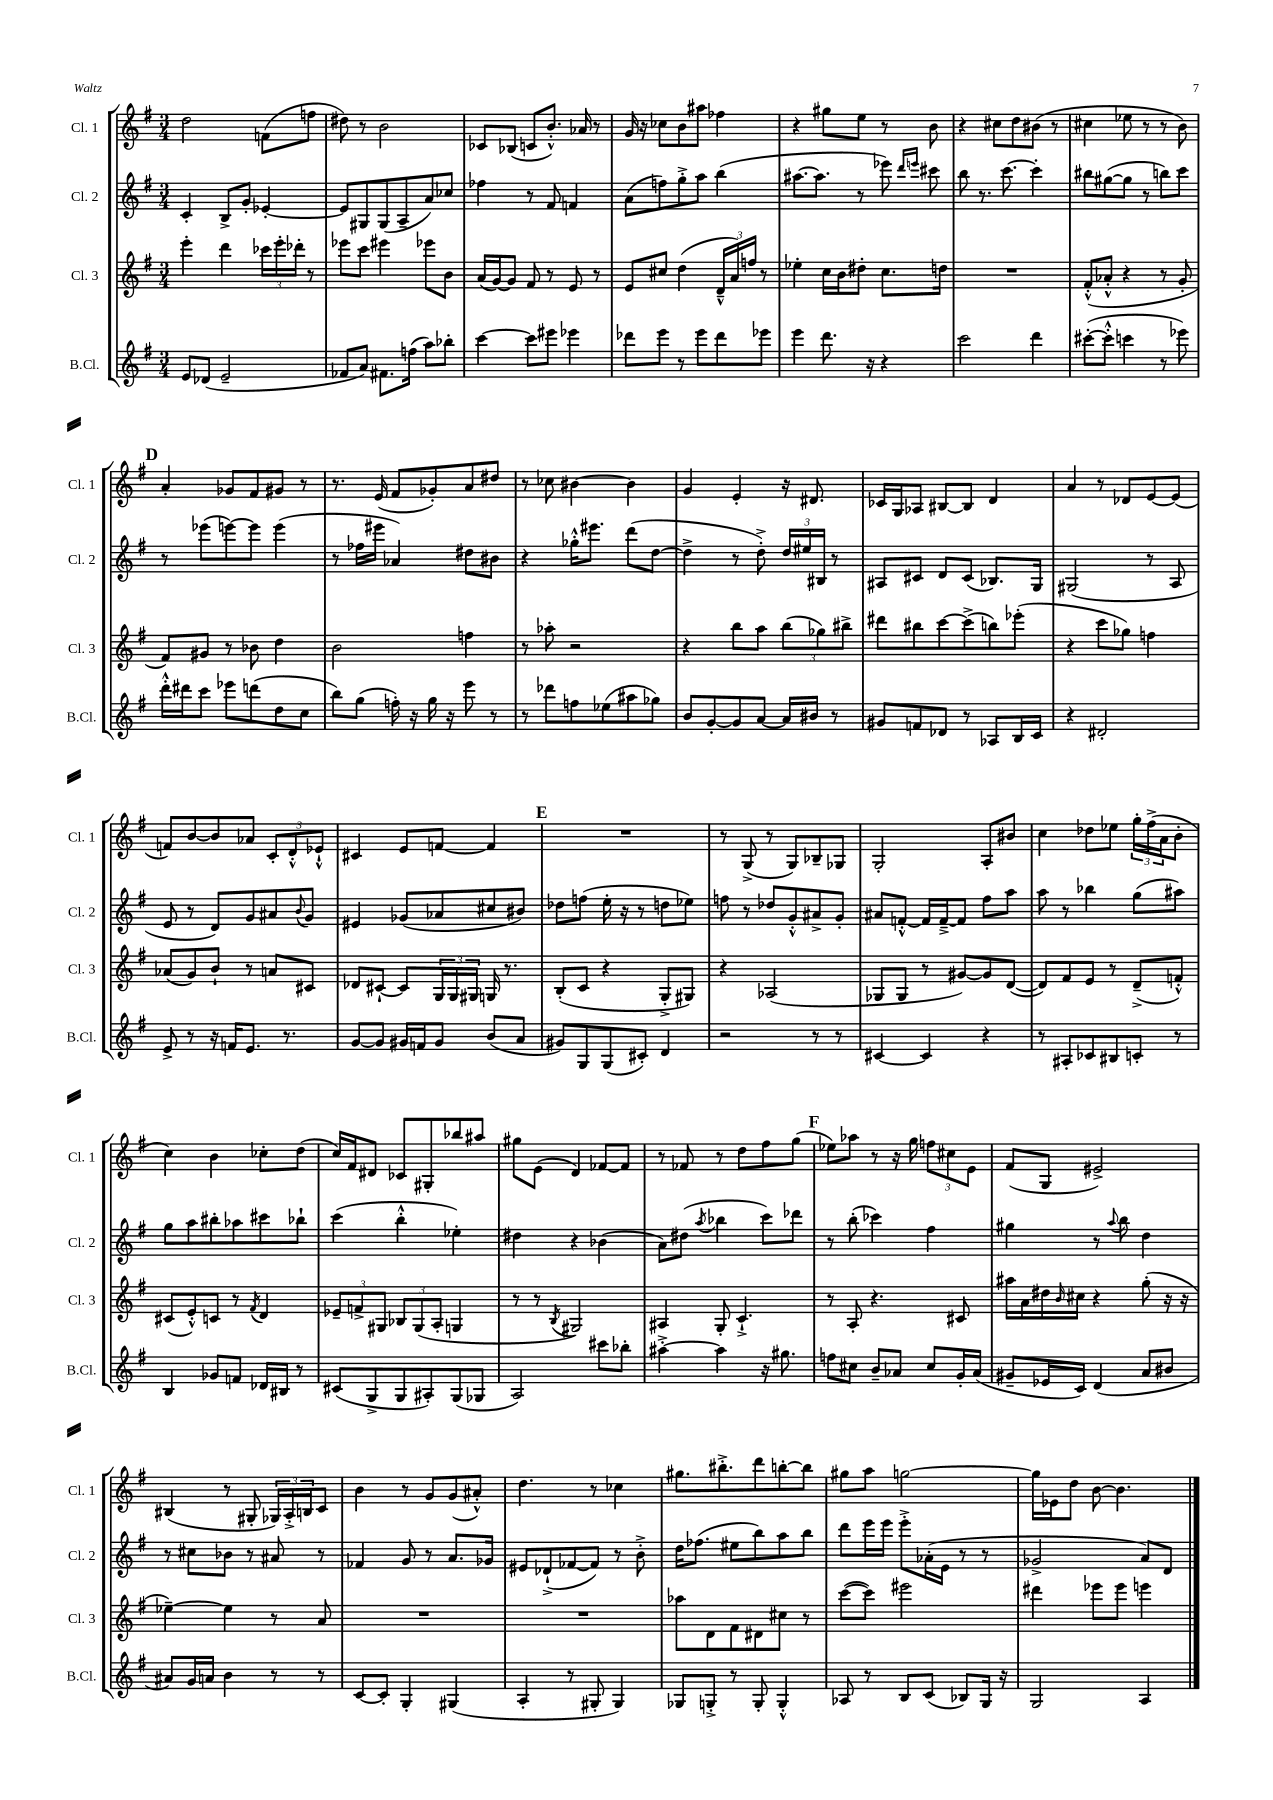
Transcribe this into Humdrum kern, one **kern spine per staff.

**kern	**kern	**kern	**kern
*part4	*part3	*part2	*part1
*staff4	*staff3	*staff2	*staff1
*I"B.Cl.	*I"Cl. 3	*I"Cl. 2	*I"Cl. 1
*I'B.Cl.	*I'Cl. 3	*I'Cl. 2	*I'Cl. 1
*clefG2	*clefG2	*clefG2	*clefG2
*k[f#]	*k[f#]	*k[f#]	*k[f#]
*M3/4	*M3/4	*M3/4	*M3/4
=126	=126	=126	=126
8e/L	4eee'\	4c'/	2dd\
(8d-X/J	.	.	.
2e~/	4ddd\	8B^/L	.
.	.	8g'/J	.
.	24ccc-X\LL	[4e-X'/	(8fn\L
.	24eee'\	.	.
.	24ddd-X'\JJ	.	.
.	8r	.	8ffn\J
=127	=127	=127	=127
8f-X/L	8eee-X\L	8e-/L]	8dd#X\)
8a/J)	8ccc\J	8G#X/	8r
8.f#X\L	4eee#X\	(8G#/	2b\
.	.	8A~/	.
(16ffn\Jk	.	.	.
8aa\L)	8eee-X\L	8a/)	.
8bb-X'\J	8b\J	8cc-X/J	.
=128	=128	=128	=128
[4ccc\	(16a/LL	4ff-X\	8c-X/L
.	[16g/J)	.	.
.	8g/J]	.	(8B-X/J
8ccc\L]	8f#/	8r	8cn/L
8eee#X\J	8r	8f#/	8.b'^^/J)
4eee-X\	8e/	4fn/	.
.	.	.	16a-X/
.	8r	.	8r
=129	=129	=129	=129
8ddd-X\L	8e/L	(8a\L	16g/
.	.	.	16r
8eee\J	8cc#X/J	8ffn\)	8cc-X\L
8r	(4dd\	8gg'^\	8b\
8eee\L	.	8aa\J	8aa#X\J
8ddd-\	24d~^^/LL	(4bb\	4ff-X\
.	24a/)	.	.
.	24ffn/JJ	.	.
8eee-X\J	8r	.	.
=130	=130	=130	=130
4eee\	4ee-X'\	[8.aa#X\L	4r
.	.	8.aa#\J]	.
8.ddd\	16cc\LL	.	8gg#X\L
.	16b\J	.	.
.	8dd#X'\J	8r	8ee\J
16r	.	.	.
4r	8.cc\L	8eee-X\)	8r
.	.	16qqddd/LL	.
.	.	16qqeeen/JJ	.
.	.	8ccc#X\	8b\
.	16ddn\Jk	.	.
=131	=131	=131	=131
2ccc\	2.r	8bb\	4r
.	.	8.r	.
.	.	.	8cc#X\L
.	.	[8.ccc\	.
.	.	.	8dd\
4ddd\	.	4ccc'\]	(8b#X\J
.	.	.	8r
=132	=132	=132	=132
([8ccc#X'\L	(8f#'^^/L	8bb#X\L	4cc#X\
8ccc#'^^\J]	8a-X'^^/J	([8gg#X\	.
4cccn\	4r	8gg#\J]	8ee-X\
.	.	8r	8r
8r	8r	8bbn\L)	8r
8eee-X\)	8g'/	8ccc\J	8b\)
!!LO:LB:g=z
!!LO:REH:place=s1:t=D
=133	=133	=133	=133
16ddd'^^\LL	8f#/L)	8r	4a'/
16ddd#X\J	.	.	.
8ccc\J	8g#X/J	(8eee-X\L	.
8eee-X\L	8r	[8eeen\)	8g-X/L
(8dddn\	8b-X\	8eee\J]	8f#/
8dd\	4dd\	(4eee\	8g#X/J
8cc\J	.	.	8r
=134	=134	=134	=134
8bb\L)	2b\	8r	8.r
(8gg\J	.	16ff-X\LL	.
.	.	16eee#X\JJ	(16e/
16ffn'\)	.	4a-X/)	8f#/L
16r	.	.	.
16gg\	.	.	8g-X'/)
16r	.	.	.
8eee\	4ffn\	8dd#X\L	8a/
8r	.	8b#X\J	8dd#X/J
=135	=135	=135	=135
8r	8r	4r	8r
8ddd-X\L	8aa-X'\	.	8cc-X\
8ffn\	2r	16gg-X'^^\KL	[4b#X\
.	.	8.eee#X\J	.
(8ee-X\	.	.	.
8aa#X\	.	(8ddd\L	4b#\]
8gg-X\J)	.	[8dd\J	.
=136	=136	=136	=136
8b/L	4r	4dd^\]	4g/
[8g'/	.	.	.
8g/]	8bb\L	8r	4e'/
[8a/J	8aa\J	8dd'^\)	.
16a/LL]	(12bb\L	24dd/LL	16r
.	.	24ee#X/	.
16b#X/JJ	.	.	8.d#X/
.	12gg-X\)	24B#X/JJ	.
8r	.	8r	.
.	12bb#X^\J	.	.
=137	=137	=137	=137
8g#X/L	8ddd#X\L	8A#X/L	16c-X/LL
.	.	.	16G/J
8fn/	8bb#X\	8c#X/J	8A-X/J
8d-X/J	[8ccc\	8d/L	[8B#X/L
8r	(8ccc^\]	(8c#/J	8B#/J]
8A-X/L	8bbn\)	8.B-X/L)	4d/
16B/L	(8eee-X'\J	.	.
16c/JJ	.	16G/Jk	.
=138	=138	=138	=138
4r	4r	(2G#X/	4a/
2d#X'/	8ccc\L	.	8r
.	8gg-X\J)	.	8d-X/L
.	4ffn\	8r	[8e/
.	.	8A/	(8e/J]
!!LO:LB:g=z
=139	=139	=139	=139
8e^/	(8a-X/L	8e/	8fn/L)
8r	8g/)	8r	[8b/
16r	8b`/J	8d/L)	8b/]
16fn/KL	.	.	.
8.e/J	8r	8g/	8a-X/J
.	8an/L	8a#X/	12c'/L
8.r	.	.	.
.	.	.	12d'^^/
.	.	8qqb/	.
.	8c#X/J	8g/J	.
.	.	.	12e-X`^^/J
=140	=140	=140	=140
[8g/L	8d-X/L	4e#X/	4c#X/
8g/J]	[8c#X`/J	.	.
16g#X/LL	8c#/L]	(8g-X/L	8e/L
16fn/J	.	.	.
8g#/J	24G/L	8a-X/	[8fn/J
.	24G/	.	.
.	24G#X/JJ	.	.
(8b/L	16Gn/	8cc#X/	4f/]
.	8.r	.	.
8a/J	.	8b#X/J)	.
!!LO:REH:place=s1:t=E
=141	=141	=141	=141
8g#X/L)	(8B'/L	8dd-X\L	2.r
8G/	8c/J	(8ffn\J	.
(8G/	4r	16ee'\	.
.	.	16r	.
8c#X'/J)	.	8r	.
4d/	8G'^/L	8ddn\L	.
.	8G#X/J)	8ee-X\J)	.
=142	=142	=142	=142
2r	4r	8ffn\	8r
.	.	8r	(8G^/
.	(2A-X/	8dd-X/L	8r
.	.	8g'^^/	8G/L)
8r	.	8a#X^/	8B-X~/
8r	.	8g'/J	8G-X/J
=143	=143	=143	=143
[4c#X/	8G-X/L	8a#X/L	2G'/
.	8G-/J	[8fn'^^/J	.
4c#/]	8r	16f/LL]	.
.	.	[16f~^/J	.
.	[8g#X/L)	8f/J]	.
4r	8g#/]	8ff#\L	8A'/L
.	([8d/J	8aa\J	8b#X/J
=144	=144	=144	=144
8r	8d/L])	8aa\	4cc\
8A#X'/L	8f#/	8r	.
8c-X/	8e/J	4bb-X\	8dd-X\L
8B#X/	8r	.	8ee-X\J
8cn'/J	(8d~^/L	(8gg\L	24gg'\LL
.	.	.	(24ff#^\
.	.	.	24a\J
8r	8fn'^^/J)	8aa#X\J)	8b'\J
!!LO:LB:g=z
=145	=145	=145	=145
4B/	(8c#X/L	8gg\L	4cc\)
.	8e'^^/)	8aa\	.
8g-X/L	8cn/J	8bb#X'\	4b\
8fn/J	8r	8aa-X\	.
.	8qf#/	.	.
16d-X/LL	4d/	8ccc#X\	8cc-X'\L
16B#X/JJ	.	.	.
8r	.	8bb-X`\J	(8dd\J
=146	=146	=146	=146
(8c#X/L	12e-X~/L	(4ccc\	16cc/LL)
.	.	.	16f#/J
.	12fn^/	.	.
8G^/	.	.	8d#X/J
.	12G#X/J	.	.
8G/	12B-X/L	4bb'^^\	8c-X/L
.	(12G#/	.	.
8A#X'/)	.	.	8G#X'/
.	12A'/J	.	.
(8G/	4Gn/	4ee-X'\)	8bb-X/
8G-X/J	.	.	8aa#X/J
=147	=147	=147	=147
2A/)	8r	4dd#X\	8gg#X\L
.	8r	.	(8e\J
.	8qB/	.	.
.	2G#X/)	4r	4d/)
8ccc#X\L	.	(4b-X\	[8f-X/L
8bb-X'\J	.	.	8f-/J]
=148	=148	=148	=148
[4aa#X'^\	4A#X/	8a\L)	8r
.	.	(8dd#X\J	8f-X/
.	.	8qaa/	.
4aa#\]	8G'/	4bb-X\	8r
.	4.c`^/	.	8dd\L
16r	.	8ccc\L)	8ff#\
8.gg#X\	.	.	.
.	.	8ddd-X\J	(8gg\J
!!LO:REH:place=s1:t=F
=149	=149	=149	=149
8ffn\L	8r	8r	8ee-X\L)
8cc#X\J	8A'/	(8bb'\	8aa-X\J
8b~/L	4.r	4ccc-X\)	8r
8a-X/J	.	.	16r
.	.	.	16gg\
8cc#/L	.	4ff#\	12ffn\L
.	.	.	12cc#X\
16g'/L	8c#X/	.	.
.	.	.	12e\J
(16a-/JJ	.	.	.
=150	=150	=150	=150
8g#X~/L	16aa#X\LL	4gg#X\	(8f#/L
.	16a\	.	.
16e-X/L	16dd#X\	.	8G/J
.	16qqb/	.	.
16c/JJ)	16cc#X\JJ	.	.
(4d/	4r	8r	2e#X^/)
.	.	8qqaa/	.
.	.	8bb\	.
8a/L	(8gg'\	4dd\	.
8b#X/J	16r	.	.
.	16r	.	.
!!LO:LB:g=z
=151	=151	=151	=151
8a#X/L)	[4ee-X~\)	8r	(4B#X/
16g/L	.	8cc#X\L	.
16an/JJ	.	.	.
4b\	4ee-\]	8b-X\J	8r
.	.	8r	8G#X'/
8r	8r	8a#X/	24G-X/LL)
.	.	.	24A'^/
.	.	.	24Bn/J
8r	8a/	8r	8c/J
=152	=152	=152	=152
[8c/L	2.r	4f-X/	4b\
8c'/J]	.	.	.
4G'/	.	8g/	8r
.	.	8r	8g/L
(4G#X/	.	8.a/L	(8g/
.	.	.	8a#X'^^/J)
.	.	16g-X/Jk	.
=153	=153	=153	=153
4A'/	2.r	8e#X/L	4.dd\
.	.	(8d-X`^/	.
8r	.	[8f-X/	.
8G#X'/	.	8f-/J])	8r
4G#/)	.	8r	4cc-X\
.	.	8b'^\	.
=154	=154	=154	=154
8G-X/L	8aa-X\L	16dd\KL	8.gg#X\L
.	.	(8.ff-X\J	.
8Gn'^/J	8d\	.	.
.	.	.	8.bb#X'^\
8r	8f#\	8ee#X\L	.
8G'/	8d#X\	8bb\)	8ddd\
4G'^^/	8cc#X\J	8aa\	[8bbn'\
.	8r	8bb\J	8bb\J]
=155	=155	=155	=155
8A-X/	([8ccc\L	8ddd\L	8gg#X\L
8r	8ccc\J])	16eee\L	8aa\J
.	.	16eee\JJ	.
8B/L	2eee#X\	8eee'^\L	[2ggn\
(8c/J	.	(16a-X'\L	.
.	.	16e\JJ	.
8B-X/L)	.	8r	.
16G/Jk	.	8r	.
16r	.	.	.
=156	=156	=156	=156
2G/	4ddd#X\	2g-X^/	16gg\LL]
.	.	.	16e-X\J
.	.	.	8dd\J
.	8eee-X\L	.	[8b\
.	8eee-\J	.	4.b\]
4A/	4eeen\	8a/L)	.
.	.	8d/J	.
==	==	==	==
*-	*-	*-	*-
